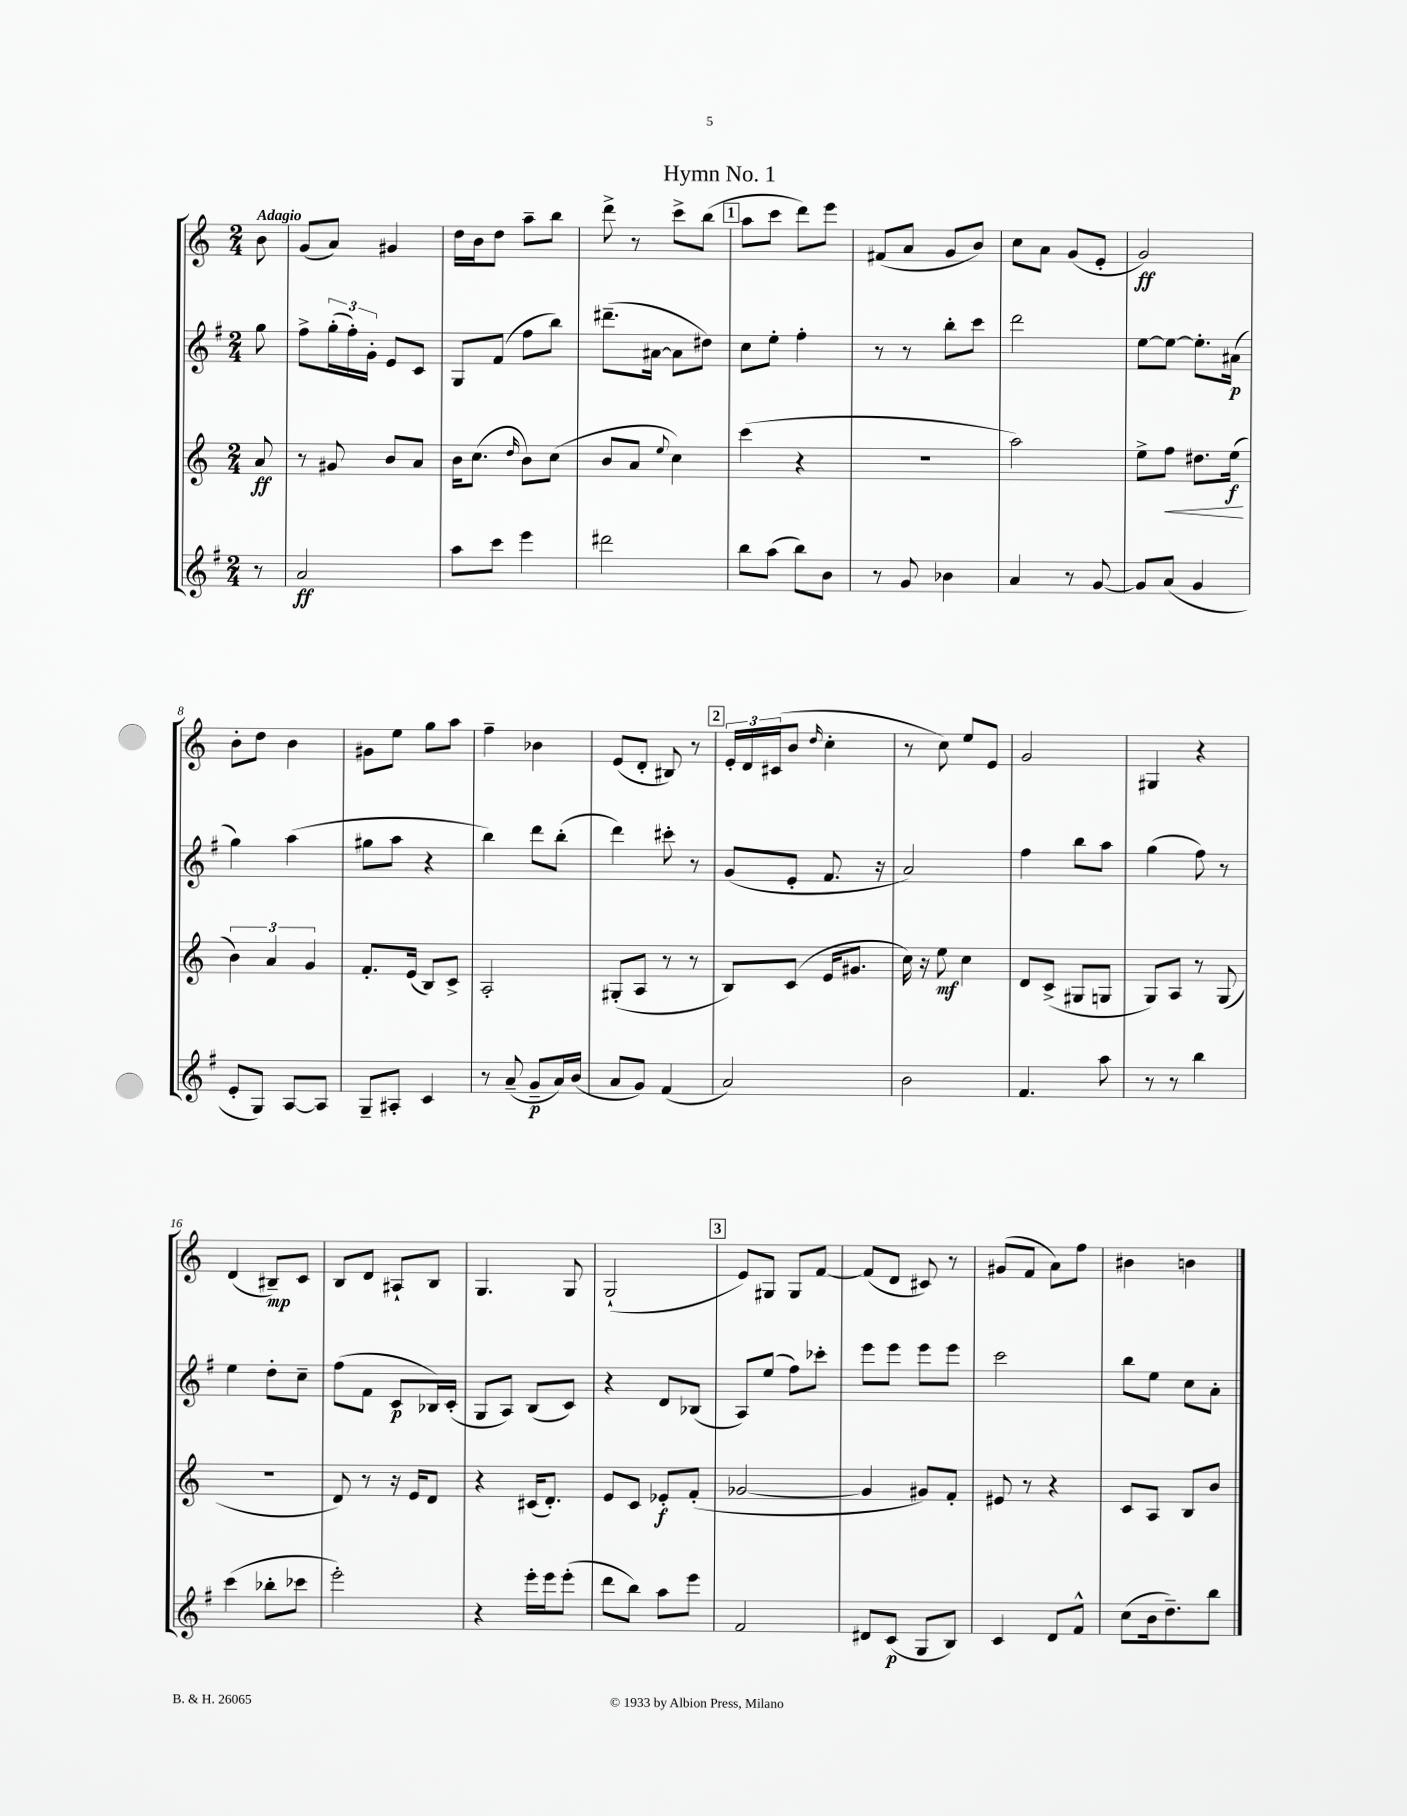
\header { title = "Hymn No. 1" }
<<
\new StaffGroup <<
\new Staff = "s0" {
    \clef treble \key c \major \numericTimeSignature \time 2/4 \partial 8 \tempo "Adagio"
    b'8 |
    g'8( a'8) gis'4 |
    d''16 b'16 d''8 a''8-- b''8 |
    d'''8-> r8 c'''8-> b''8( |
    \mark \markup { \box "1" } a''8 c'''8 d'''8) e'''8 |
    fis'8( a'8 g'8 b'8) |
    c''8 a'8 g'8( e'8-. |
    g'2\ff) |
    b'8-. d''8 b'4 |
    gis'8 e''8 g''8 a''8 |
    f''4-- bes'4 |
    e'8( d'8-. bis8) r8 |
    \mark \markup { \box "2" } \tuplet 3/2 { e'16-. d'16 cis'16( } b'8 \grace { d''16 } c''4-. |
    r8 c''8) e''8 e'8 |
    g'2 |
    gis4 r4 |
    d'4( bis8--\mp) c'8 |
    b8 d'8 ais8-! b8 |
    g4. g8 |
    g2-!( |
    \mark \markup { \box "3" } e'8) gis8 gis8 f'8~ |
    f'8( d'8 cis'8) r8 |
    gis'8( f'8 a'8) f''8 |
    bis'4 b'4 \bar "|." |
}
\new Staff = "s1" {
    \clef treble \key g \major \numericTimeSignature \time 2/4 \partial 8
    g''8 |
    fis''8-> \tuplet 3/2 { g''16-.( fis''16-.) g'16-. } e'8 c'8 |
    g8 fis'8( fis''8 b''8) |
    dis'''8.--( ais'16~ ais'8 dis''8) |
    \mark \markup { \box "1" } c''8 e''8-. fis''4-. |
    r8 r8 b''8-. c'''8 |
    d'''2 |
    e''8~ e''8~ e''8.-. ais'16\p( |
    g''4) a''4( |
    gis''8 a''8 r4 |
    b''4) d'''8 b''8-.( |
    d'''4) cis'''8-. r8 |
    \mark \markup { \box "2" } g'8( e'8-. fis'8. r16 |
    a'2) |
    fis''4 b''8 a''8 |
    g''4( fis''8) r8 |
    e''4 d''8-. c''8-- |
    fis''8( fis'8 c'8\p bes16) c'16-.( |
    g8 a8) b8( c'8) |
    r4 d'8 bes8( |
    \mark \markup { \box "3" } a8) e''8( fis''8) ces'''8-. |
    e'''8 e'''8 e'''8 e'''8 |
    c'''2 |
    b''8 e''8 c''8 a'8-. \bar "|." |
}
\new Staff = "s2" {
    \clef treble \key c \major \numericTimeSignature \time 2/4 \partial 8
    a'8\ff |
    r8 gis'8 b'8 a'8 |
    b'16 c''8.( \grace { d''16 } b'8) c''8( |
    b'8 a'8 \appoggiatura { e''8 } c''4) |
    \mark \markup { \box "1" } c'''4( r4 |
    R2 |
    a''2) |
    e''8-> f''8\< dis''8. e''16\f\!( |
    \tuplet 3/2 { b'4) a'4 g'4 } |
    f'8.-. e'16( b8) c'8-> |
    a2-. |
    gis8-.( a8 r8 r8 |
    \mark \markup { \box "2" } b8) c'8( e'16 gis'8. |
    c''16) r16 e''8\mf c''4 |
    d'8 c'8->( gis8 g8 |
    g8) a8 r8 g8( |
    r2 |
    d'8) r8 r16 e'16 d'8 |
    r4 cis'16( d'8.-.) |
    e'8 c'8 ees'8-.\f f'8-.( |
    \mark \markup { \box "3" } ges'2~ |
    ges'4 gis'8) f'8-. |
    eis'8 r8 r4 |
    c'8 a8 b8 b'8 \bar "|." |
}
\new Staff = "s3" {
    \clef treble \key g \major \numericTimeSignature \time 2/4 \partial 8
    r8 |
    a'2\ff |
    a''8 c'''8 e'''4 |
    dis'''2 |
    \mark \markup { \box "1" } b''8 a''8( b''8) b'8 |
    r8 g'8 bes'4 |
    a'4 r8 g'8~ |
    g'8 a'8( g'4 |
    e'8-. g8) a8~ a8 |
    g8-- ais8-. c'4 |
    r8 a'8--( g'8--\p a'16) b'16( |
    a'8 g'8) fis'4( |
    \mark \markup { \box "2" } a'2) |
    b'2 |
    fis'4. a''8 |
    r8 r8 b''4 |
    c'''4( bes''8-. ces'''8 |
    e'''2-.) |
    r4 e'''16-. e'''16 e'''8-.( |
    d'''8 b''8) a''8 e'''8 |
    \mark \markup { \box "3" } fis'2 |
    dis'8 c'8\p( g8 b8) |
    c'4 d'8 fis'8-^ |
    c''8( b'16 d''8.--) b''8 \bar "|." |
}
>>
>>
